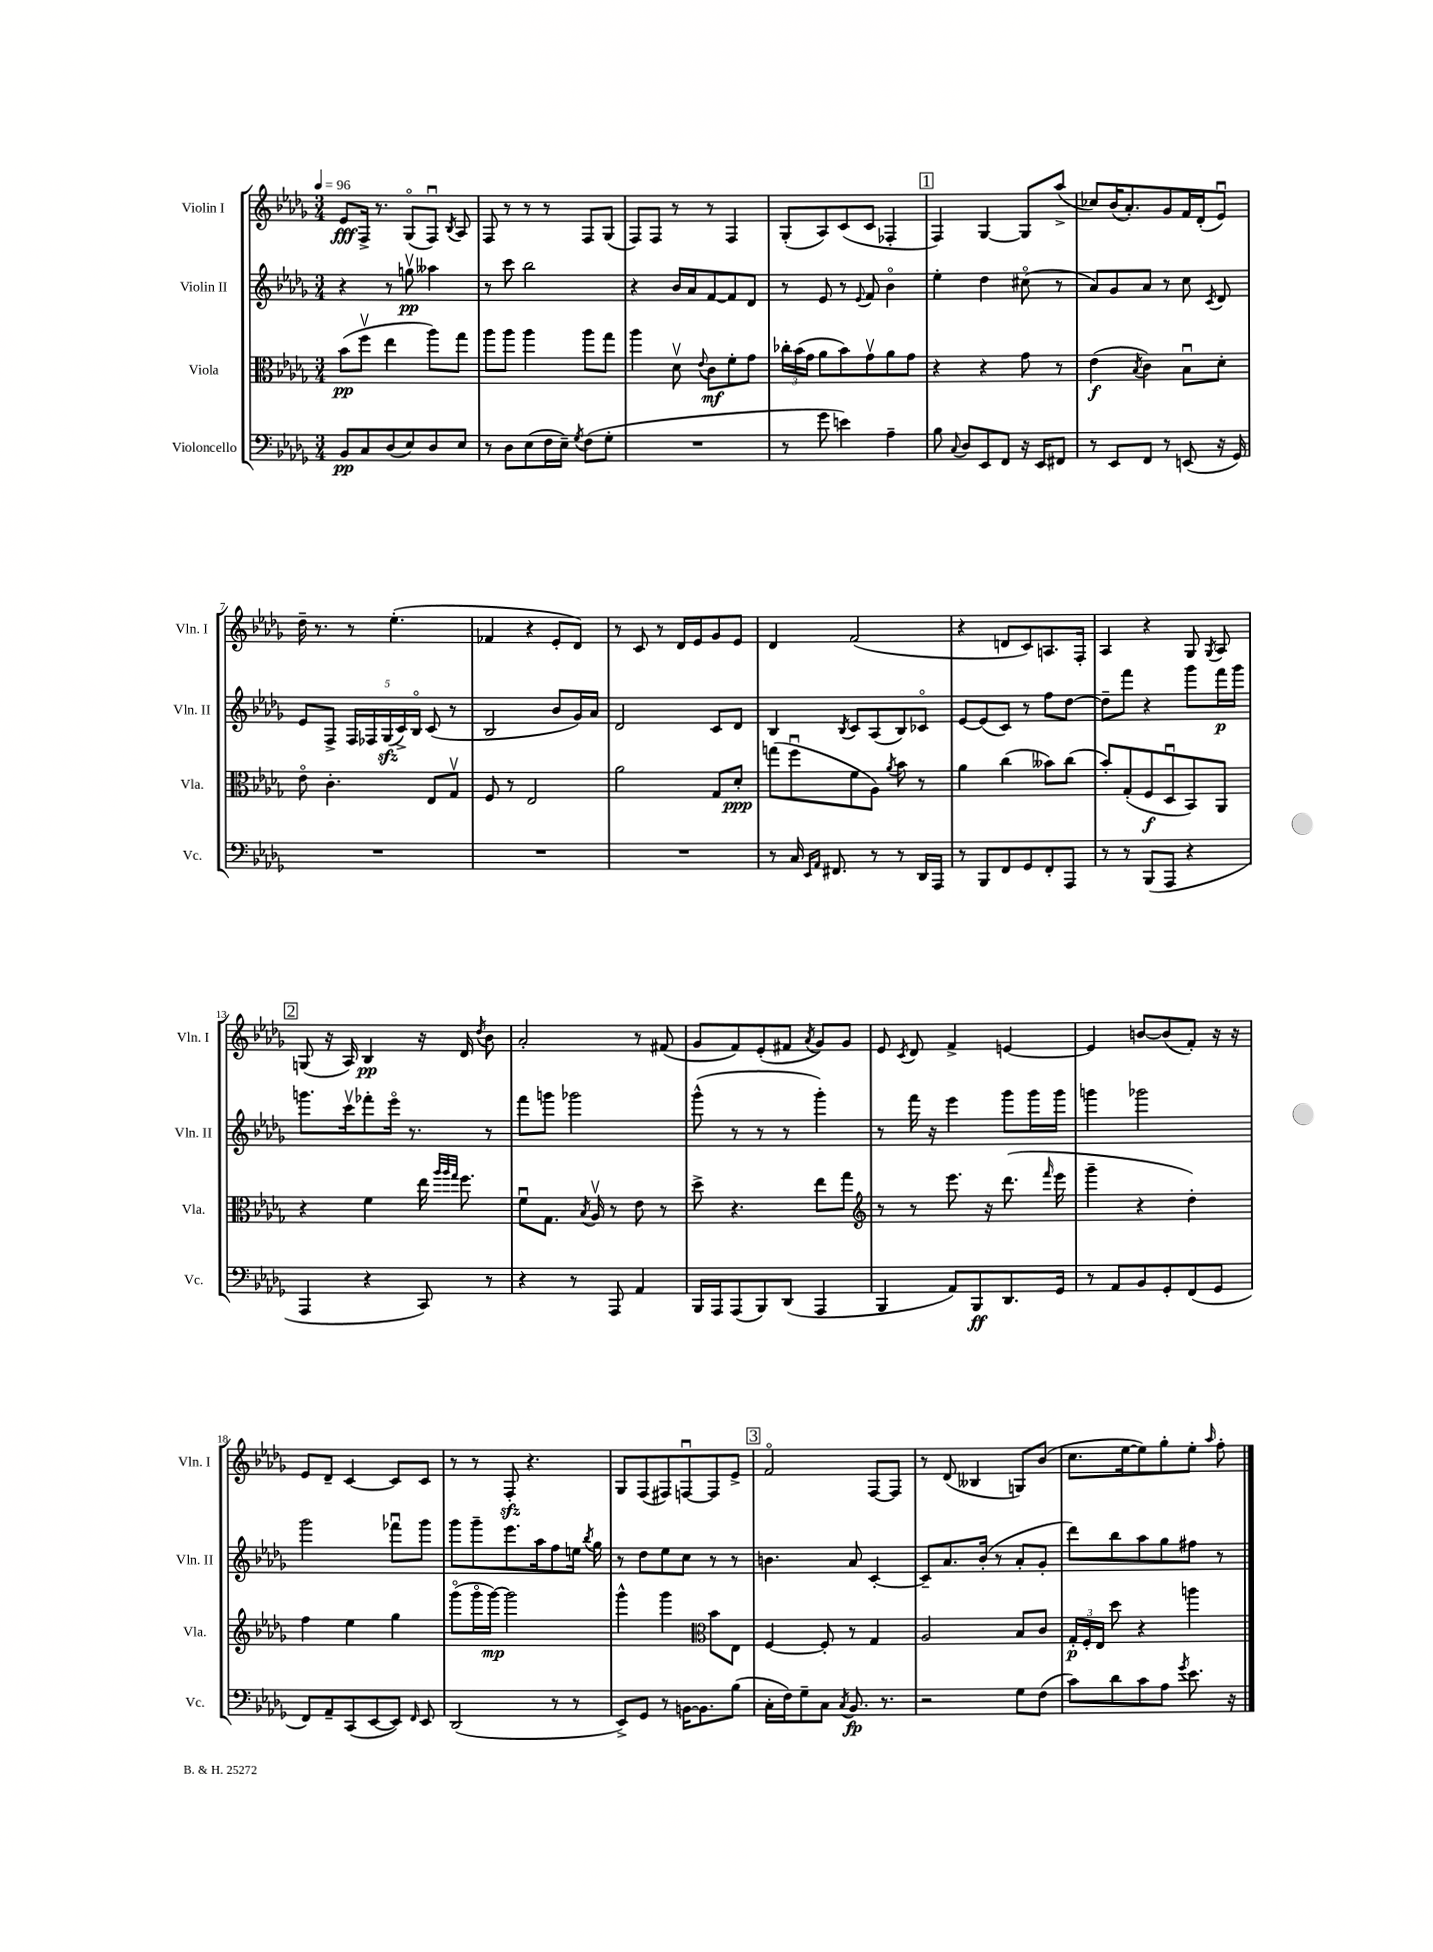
<<
\new StaffGroup <<
\new Staff = "s0" \with { instrumentName = "Violin I" shortInstrumentName = "Vln. I" } {
    \clef treble \key des \major \numericTimeSignature \time 3/4 \tempo 4 = 96
    \autoBeamOff ees'8[\fff f16]-> r8. ges8[\flageolet( f8]\downbow) \acciaccatura { bes8 } aes8 |
    f8 r8 r8 r8 f8[ ges8]( |
    f8[) f8] r8 r8 f4 |
    ges8[-.( aes8) c'8( c'8] fes4-. |
    \mark \markup { \box "1" } f4) ges4~ ges8[ aes''8]->( |
    ces''8[) bes'16( aes'8.-.) ges'8 f'16 des'16-.( ees'8]\downbow) |
    des''16-- r8. r8 ees''4.-.( |
    fes'4 r4 ees'8[-. des'8]) |
    r8 c'8 r8 des'16[ ees'16 ges'8 ees'8] |
    des'4 f'2( |
    r4 d'8[ c'8) a8. f16]-. |
    aes4 r4 ges8 \acciaccatura { ges8 } aes8 |
    \mark \markup { \box "2" } g8( r16 aes16) bes4\pp r16 des'16 \acciaccatura { des''8 } bes'8 |
    aes'2-. r8 fis'8( |
    ges'8[ f'8) ees'8-.( fis'8] \acciaccatura { aes'8 } ges'8[) ges'8] |
    ees'8 \acciaccatura { c'8 } des'8 f'4-> e'4~ |
    e'4 b'8[~ b'8( f'8]-.) r16 r16 |
    ees'8[ des'8]-- c'4~ c'8[ c'8] |
    r8 r8 f8-.\sfz r4. |
    ges8[ f8( fis8) f8~\downbow f8 ees'8]-> |
    \mark \markup { \box "3" } f'2\flageolet f8[~ f8] |
    r8 des'8( beses4 g8[) bes'8]( |
    c''8.[ ees''16~ ees''8) ges''8-. ees''8]-. \grace { aes''16 } f''8-. \bar "|." |
}
\new Staff = "s1" \with { instrumentName = "Violin II" shortInstrumentName = "Vln. II" } {
    \clef treble \key des \major \numericTimeSignature \time 3/4
    \autoBeamOff r4 r8 g''8\upbow\pp aeses''4 |
    r8 c'''8 bes''2 |
    r4 bes'16[ aes'16 f'8~ f'8 des'8] |
    r8 ees'8 r8 \appoggiatura { ees'8 } f'8 bes'4\flageolet |
    \mark \markup { \box "1" } ees''4-. des''4 cis''8\flageolet( r8 |
    aes'8[) ges'8 aes'8] r8 c''8 \acciaccatura { c'8 } des'8 |
    ees'8[ f8]-> \tuplet 5/4 { f16[ fes16 ges16\sfz( c'16->) bes16]\flageolet } c'8( r8 |
    bes2 bes'8[ ges'16) aes'16] |
    des'2 c'8[ des'8] |
    bes4 \acciaccatura { bes8 } c'8[ aes8( bes8) ces'8]\flageolet |
    ees'8[~ ees'8( c'8]) r8 f''8[ des''8]~ |
    des''8[-- f'''8] r4 ges'''8[ f'''16\p ges'''16] |
    \mark \markup { \box "2" } g'''8.[ c'''16\upbow fes'''8-. ees'''16]\flageolet r8. r8 |
    f'''8[ g'''8] ges'''2 |
    ges'''8-^( r8 r8 r8 ges'''4-.) |
    r8 f'''16 r16 ees'''4 ges'''8[ ges'''16 ges'''16] |
    g'''4 ges'''2 |
    ges'''2 fes'''8[\downbow ges'''8] |
    ges'''8[ ges'''8-- ees'''8. aes''16 f''8 e''16] \acciaccatura { bes''8 } ges''16 |
    r8 des''8[ ees''8 c''8] r8 r8 |
    \mark \markup { \box "3" } b'4. aes'8 c'4~-. |
    c'8[-- aes'8. bes'16]-.( r8 aes'8[-. ges'8]-. |
    des'''8[) bes''8 aes''8 ges''8 fis''8] r8 \bar "|." |
}
\new Staff = "s2" \with { instrumentName = "Viola" shortInstrumentName = "Vla." } {
    \clef alto \key des \major \numericTimeSignature \time 3/4
    \autoBeamOff bes'8[\pp( f''8]\upbow ees''4 aes''8[) ges''8] |
    aes''8[ aes''8] aes''4 aes''8[ ges''8] |
    aes''4 des'8\upbow \appoggiatura { ees'8 } c'8[\mf f'8-. ges'8] |
    \tuplet 3/2 { ces''16[-. bes'16( ges'16] } aes'8[ bes'8) ges'8\upbow aes'8 ges'8] |
    \mark \markup { \box "1" } r4 r4 ges'8 r8 |
    ees'4\f( \acciaccatura { bes8 } c'4) bes8[\downbow des'8]-. |
    ees'8\flageolet c'4.-. ees8[ ges8]\upbow |
    f8 r8 ees2 |
    aes'2 ges8[ des'8]-.\ppp |
    g''8[( f''8\downbow f'8 aes8]) \acciaccatura { aes'8 } bes'8 r8 |
    aes'4 c''4( beses'8[) c''8]( |
    bes'8[-.) ges8-.( f8\f des8\downbow bes,8) aes,8] |
    \mark \markup { \box "2" } r4 f'4 ees''16 \grace { aes''32[ aes''32 ges''32] } f''8. |
    f'8[\downbow ges8.] \acciaccatura { bes8 } aes16\upbow r8 ees'8 r8 |
    des''8-> r4. ees''8[ ges''8] |
    \clef treble r8 r8 ees'''8. r16 des'''8.( \grace { f'''16 } ees'''16 |
    ges'''4-- r4 des''4-.) |
    f''4 ees''4 ges''4 |
    ges'''8[\flageolet( ges'''16\flageolet ges'''16]~\mp) ges'''2 |
    ges'''4-^ ges'''4 \clef alto bes'8[ ees8] |
    \mark \markup { \box "3" } f4~ f8-. r8 ges4 |
    aes2 bes8[ c'8] |
    \tuplet 3/2 { ges16[-.\p f16-. ees16] } des''8 r4 a''4 \bar "|." |
}
\new Staff = "s3" \with { instrumentName = "Violoncello" shortInstrumentName = "Vc." } {
    \clef bass \key des \major \numericTimeSignature \time 3/4
    \autoBeamOff bes,8[\pp c8 des8( ees8) des8 ees8] |
    r8 des8[ ees8( f16 ees16]--) \acciaccatura { ges8 } f8[( ges8]-. |
    R2. |
    r8 ges'8 e'4) aes4-- |
    \mark \markup { \box "1" } bes8 \appoggiatura { c8 } des8[ ees,8 f,8] r16 ees,16[ fis,8] |
    r8 ees,8[ f,8] r8 e,8( r16 ges,16) |
    R2. |
    R2. |
    R2. |
    r8 c16 \grace { ees,16[ aes,16] } fis,8. r8 r8 des,16[ aes,,16] |
    r8 bes,,8[ f,8 ges,8 f,8-. aes,,8] |
    r8 r8 bes,,8[( aes,,8] r4 |
    \mark \markup { \box "2" } aes,,4 r4 c,8) r8 |
    r4 r8 aes,,8 aes,4 |
    bes,,16[ aes,,16 aes,,8( bes,,8) des,8]( aes,,4 |
    bes,,4 aes,8[) bes,,8\ff des,8. ges,16] |
    r8 aes,8[ bes,8 ges,8-. f,8( ges,8] |
    f,8[) aes,8-- c,8( ees,8~ ees,8]) \grace { f,16 } ees,8 |
    des,2( r8 r8 |
    ees,8[->) ges,8] r8 b,16[~ b,8. bes8]( |
    \mark \markup { \box "3" } c16[-. f16) ges8-- c8] \acciaccatura { c8 } bes,8.\fp r8. |
    r2 ges8[ f8]( |
    c'8[) des'8 c'8 aes8] \acciaccatura { ges'8 } ees'8. r16 \bar "|." |
}
>>
>>
